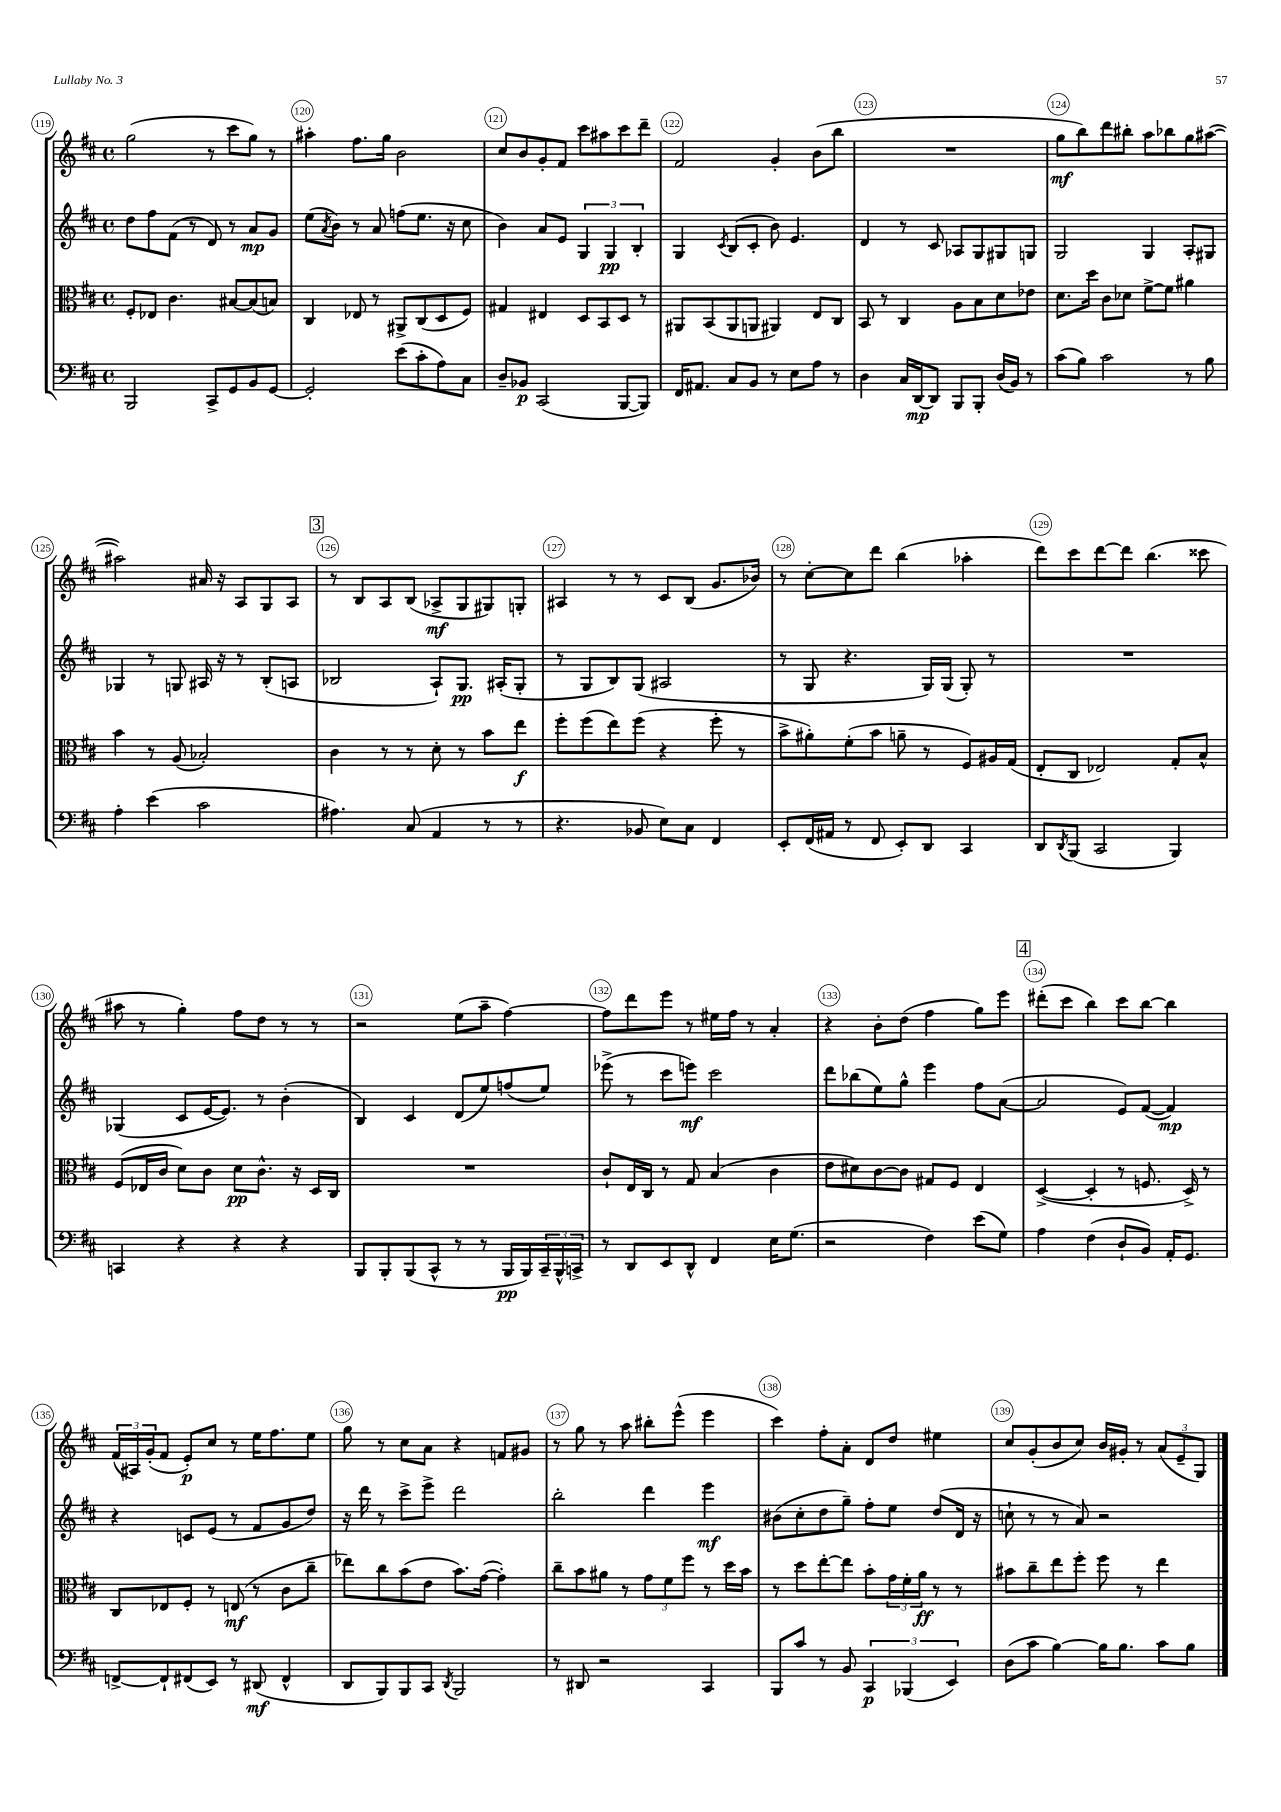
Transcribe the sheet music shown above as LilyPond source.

<<
\new StaffGroup <<
\new Staff = "s0" {
    \clef treble \key d \major \defaultTimeSignature \time 4/4
    g''2( r8 cis'''8 g''8) r8 |
    ais''4-. fis''8. g''16 b'2 |
    cis''8 b'8 g'8-. fis'8 cis'''8 ais''8 cis'''8 d'''8-- |
    fis'2 g'4-. b'8( b''8 |
    R1 |
    g''8\mf b''8) d'''8 bis''8-. a''8 bes''8 g''8 ais''8~( |
    ais''2) ais'16 r16 a8 g8 a8 |
    \mark \markup { \box "3" } r8 b8 a8 b8( aes8->\mf g8 gis8) g8-. |
    ais4 r8 r8 cis'8 b8( g'8. bes'16) |
    r8 cis''8~-. cis''8 d'''8 b''4( aes''4-. |
    d'''8) cis'''8 d'''8~ d'''8 b''4.( cisis'''8 |
    ais''8 r8 g''4-.) fis''8 d''8 r8 r8 |
    r2 e''8( a''8-- fis''4~) |
    fis''8 d'''8 e'''8 r8 eis''16 fis''16 r8 a'4-. |
    r4 b'8-. d''8( fis''4 g''8) e'''8 |
    \mark \markup { \box "4" } dis'''8-.( cis'''8 b''4) cis'''8 b''8~ b''4 |
    \tuplet 3/2 { fis'16( ais16) g'16-.( } fis'8 e'8-.\p) cis''8 r8 e''16 fis''8. e''8 |
    g''8 r8 cis''8 a'8 r4 f'8 gis'8 |
    r8 g''8 r8 a''8 bis''8-. e'''8-^( e'''4 |
    cis'''4) fis''8-. a'8-. d'8 d''8 eis''4 |
    cis''8 g'8-.( b'8 cis''8) b'16 gis'16-. r8 \tuplet 3/2 { a'8( e'8-- g8) } \bar "|." |
}
\new Staff = "s1" {
    \clef treble \key d \major \defaultTimeSignature \time 4/4
    d''8 fis''8 fis'8( r8 d'8) r8 a'8\mp g'8 |
    e''8( \acciaccatura { a'8 } b'8) r8 a'8 f''8( e''8. r16 cis''8 |
    b'4) a'8 e'8 \tuplet 3/2 { g4 g4\pp b4-. } |
    g4 \acciaccatura { cis'8 } b8( cis'8-. b'8) e'4. |
    d'4 r8 cis'8 aes8 g8 gis8 g8 |
    g2 g4 a8-. gis8 |
    ges4 r8 g8 ais16 r16 r8 b8-.( a8 |
    \mark \markup { \box "3" } bes2 a8-!) g8.\pp ais16-.( g8-. |
    r8 g8 b8) g8( ais2 |
    r8 g8 r4. g16) g16( g8-.) r8 |
    R1 |
    ges4( cis'8 e'16~ e'8.) r8 b'4-.( |
    b4) cis'4 d'8( e''8) f''8( e''8) |
    ees'''8->( r8 cis'''8 e'''8\mf) cis'''2 |
    d'''8 bes''8( e''8) g''8-^ e'''4 fis''8 a'8~( |
    \mark \markup { \box "4" } a'2 e'8) fis'8~( fis'4\mp) |
    r4 c'8 e'8( r8 fis'8 g'8 d''8) |
    r16 d'''16 r8 cis'''8-> e'''8-> d'''2 |
    b''2-. d'''4 e'''4\mf |
    bis'8( cis''8-. d''8 g''8--) fis''8-. e''8 d''8( d'16 r16 |
    c''8-! r8 r8 a'8) r2 \bar "|." |
}
\new Staff = "s2" {
    \clef alto \key d \major \defaultTimeSignature \time 4/4
    fis8-. ees8 cis'4. bis8~ bis8( b8) |
    cis4 ees8 r8 ais,8-> cis8( d8 fis8) |
    gis4 eis4 d8 b,8 d8 r8 |
    ais,8 b,8( ais,8 a,8 ais,4) e8 cis8 |
    b,8 r8 cis4 a8 b8 d'8 ees'8 |
    d'8. d''16 cis'8 des'8 fis'8~-> fis'8 ais'4 |
    b'4 r8 a8( bes2-.) |
    \mark \markup { \box "3" } cis'4 r8 r8 d'8-. r8 b'8 e''8\f |
    fis''8-. fis''8( e''8) fis''8( r4 fis''8-. r8 |
    b'8-> ais'8-.) fis'8-.( b'8 a'8-- r8 fis8) ais16 g16( |
    e8-. cis8 ees2) g8-. b8-^ |
    fis8( ees16 cis'16 d'8) cis'8 d'8\pp cis'8.-^ r16 d16 cis16 |
    R1 |
    cis'8-! e16 cis16 r8 g8 b4( cis'4 |
    e'8 dis'8) cis'8~ cis'8 gis8 fis8 e4 |
    \mark \markup { \box "4" } d4~->( d4-. r8 f8. d16->) r8 |
    cis8 ees8 fis8-. r8 e8\mf( r8 cis'8 cis''8-- |
    ees''8) cis''8 b'8( e'8 b'8.) g'16~( g'4-.) |
    cis''8-- b'8 ais'8 r8 \tuplet 3/2 { g'8 fis'8 fis''8 } r8 d''16 b'16 |
    r8 d''8 e''8~-. e''8 b'8-. \tuplet 3/2 { g'16 fis'16-. a'16\ff } r8 r8 |
    bis'8 cis''8-- e''8 fis''8-. fis''8 r8 e''4 \bar "|." |
}
\new Staff = "s3" {
    \clef bass \key d \major \defaultTimeSignature \time 4/4
    b,,2 cis,8-> g,8 b,8 g,8~ |
    g,2-. e'8( cis'8-. a8) cis8 |
    d8-- bes,8\p cis,2( b,,8~ b,,8) |
    fis,16 ais,8. cis8 b,8 r8 e8 a8 r8 |
    d4 cis16 d,16~\mp d,8 b,,8 b,,8-. d16( b,16) r8 |
    cis'8( b8) cis'2 r8 b8 |
    a4-. e'4( cis'2 |
    \mark \markup { \box "3" } ais4.) cis8( a,4 r8 r8 |
    r4. bes,8 e8) cis8 fis,4 |
    e,8-. fis,16( ais,16 r8 fis,8 e,8-.) d,8 cis,4 |
    d,8 \acciaccatura { d,8 } b,,8( cis,2 b,,4) |
    c,4 r4 r4 r4 |
    b,,8 b,,8-. b,,8( cis,8-^ r8 r8 b,,16\pp b,,16) \tuplet 3/2 { cis,16-- b,,16-^ c,16-> } |
    r8 d,8 e,8 d,8-^ fis,4 e16 g8.( |
    r2 fis4) e'8( g8) |
    \mark \markup { \box "4" } a4 fis4( d8-! b,8) a,16-. g,8. |
    f,8~-> f,8-! fis,8( e,8) r8 dis,8\mf( fis,4-^ |
    d,8 b,,8) b,,8 cis,8 \acciaccatura { d,8 } b,,2 |
    r8 dis,8 r2 cis,4 |
    b,,8 cis'8 r8 b,8 \tuplet 3/2 { cis,4\p bes,,4( e,4) } |
    d8( cis'8 b4~) b16 b8. cis'8 b8 \bar "|." |
}
>>
>>
\layout { \context { \Score currentBarNumber = #119 \override BarNumber.break-visibility = ##(#f #t #t) barNumberVisibility = #all-bar-numbers-visible \override BarNumber.stencil = #(make-stencil-circler 0.1 0.3 ly:text-interface::print) } }
